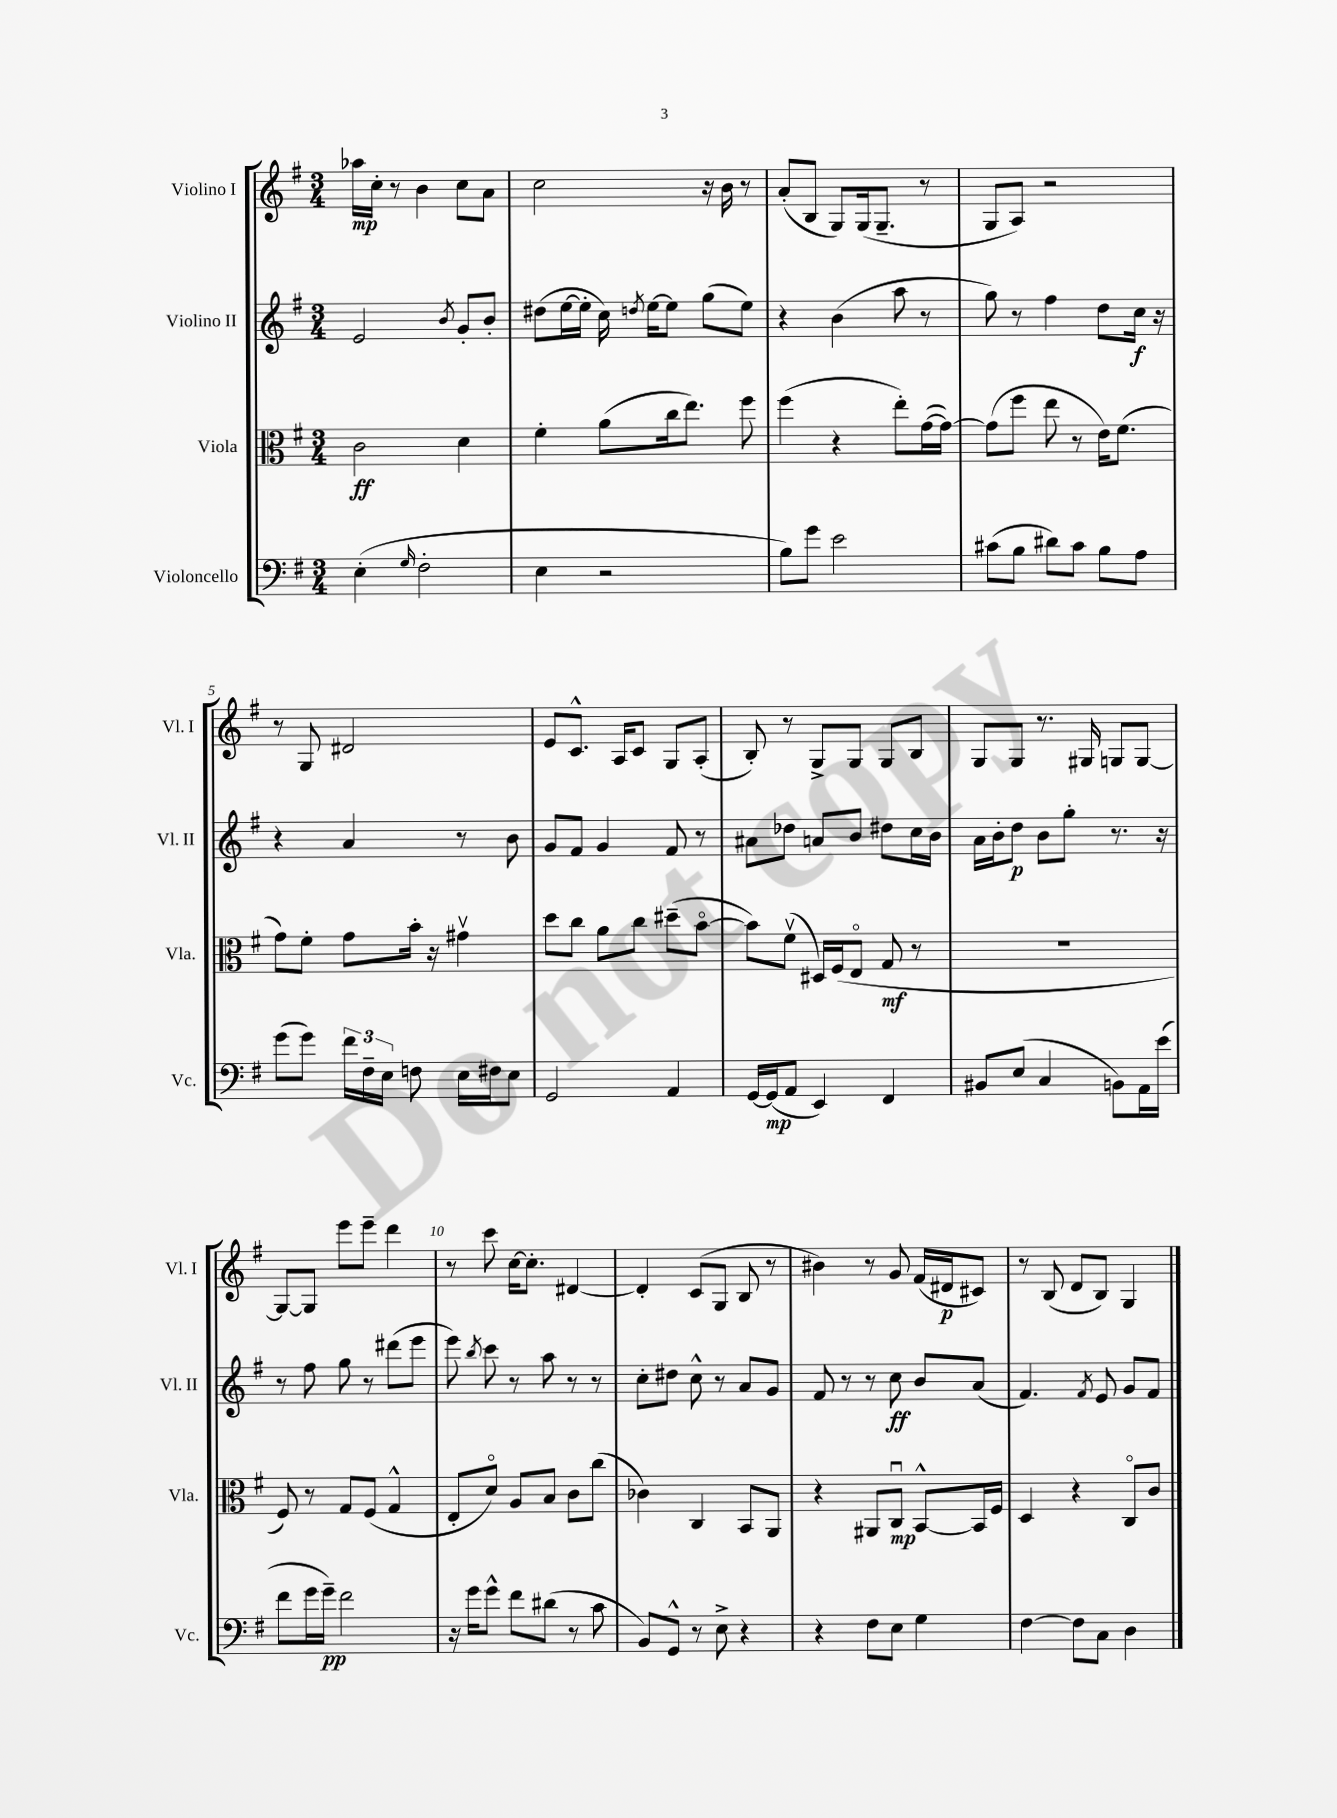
<<
\new StaffGroup <<
\new Staff = "s0" \with { instrumentName = "Violino I" shortInstrumentName = "Vl. I" } {
    \clef treble \key g \major \numericTimeSignature \time 3/4
    \autoBeamOff aes''16[\mp c''16]-. r8 b'4 c''8[ a'8] |
    c''2 r16 b'16 r8 |
    a'8[-.( b8] g8[) g16( g8.]-- r8 |
    g8[ a8]) r2 |
    r8 g8 dis'2 |
    e'8[ c'8.]-^ a16[ c'8] g8[ a8]-.( |
    b8-.) r8 g8[-> g8] g8[ b8] |
    g8[ g8] r8. gis16 g8[ g8]~ |
    g8[~ g8] e'''8[ e'''8]-- d'''4 |
    r8 c'''8 c''16[~ c''8.]-. dis'4~ |
    dis'4-. c'8[( g8] b8 r8 |
    bis'4) r8 g'8 fis'16[( dis'16\p cis'8]) |
    r8 b8( d'8[ b8]) g4 \bar "|." |
}
\new Staff = "s1" \with { instrumentName = "Violino II" shortInstrumentName = "Vl. II" } {
    \clef treble \key g \major \numericTimeSignature \time 3/4
    \autoBeamOff e'2 \acciaccatura { b'8 } g'8[-. b'8]-. |
    dis''8[( e''16~ e''16]-. c''16) \acciaccatura { d''8 } e''16[~ e''8] g''8[( e''8]) |
    r4 b'4( a''8 r8 |
    g''8) r8 fis''4 d''8[ c''16]\f r16 |
    r4 a'4 r8 b'8 |
    g'8[ fis'8] g'4 fis'8 r8 |
    ais'8[ des''8] a'8[ b'8] dis''8[ c''16 b'16] |
    a'16[ b'16-. d''8]\p b'8[ g''8]-. r8. r16 |
    r8 fis''8 g''8 r8 dis'''8[( e'''8] |
    e'''8) \acciaccatura { b''8 } c'''8 r8 a''8 r8 r8 |
    c''8[-. dis''8] c''8-^ r8 a'8[ g'8] |
    fis'8 r8 r8 c''8\ff b'8[ a'8]( |
    fis'4.) \acciaccatura { fis'8 } e'8 g'8[ fis'8] \bar "|." |
}
\new Staff = "s2" \with { instrumentName = "Viola" shortInstrumentName = "Vla." } {
    \clef alto \key g \major \numericTimeSignature \time 3/4
    \autoBeamOff c'2\ff d'4 |
    fis'4-. a'8[( c''16 e''8.]) fis''8 |
    fis''4( r4 e''8[-.) g'16~( g'16]~) |
    g'8[( fis''8] e''8 r8 e'16[) fis'8.]( |
    g'8[) fis'8]-. g'8[ b'16]-. r16 gis'4\upbow |
    d''8[ c''8] a'8[ c''8] dis''8[--( b'8]~\flageolet |
    b'8[) fis'8]\upbow( dis16[) fis16( e8]\flageolet g8\mf r8 |
    R2. |
    fis8) r8 g8[ fis8]( g4-^ |
    e8[-. d'8]\flageolet) a8[ b8] c'8[ c''8]( |
    ces'4) c4 b,8[ a,8] |
    r4 ais,8[ c8]\downbow\mp b,8[~-^ b,16 fis16] |
    d4 r4 c8[\flageolet c'8] \bar "|." |
}
\new Staff = "s3" \with { instrumentName = "Violoncello" shortInstrumentName = "Vc." } {
    \clef bass \key g \major \numericTimeSignature \time 3/4
    \autoBeamOff e4-.( \grace { g16 } fis2-. |
    e4 r2 |
    b8[) g'8] e'2 |
    cis'8[( b8] dis'8[) cis'8] b8[ a8] |
    g'8[( g'8]) \tuplet 3/2 { fis'16[ fis16-- e16] } f8 e16[ fis16 e8] |
    g,2 a,4 |
    g,16[~ g,16\mp( a,8] e,4) fis,4 |
    bis,8[ e8]( c4 b,8[) a,16 e'16]( |
    fis'8[ g'16 g'16]--\pp) fis'2 |
    r16 g'16[ g'8]-^ fis'8[ dis'8]( r8 c'8 |
    b,8[) g,8]-^ r8 e8-> r4 |
    r4 fis8[ e8] g4 |
    fis4~ fis8[ c8] d4 \bar "|." |
}
>>
>>
\layout { \context { \Score \override BarNumber.break-visibility = ##(#f #t #t) barNumberVisibility = #(every-nth-bar-number-visible 5) } }
